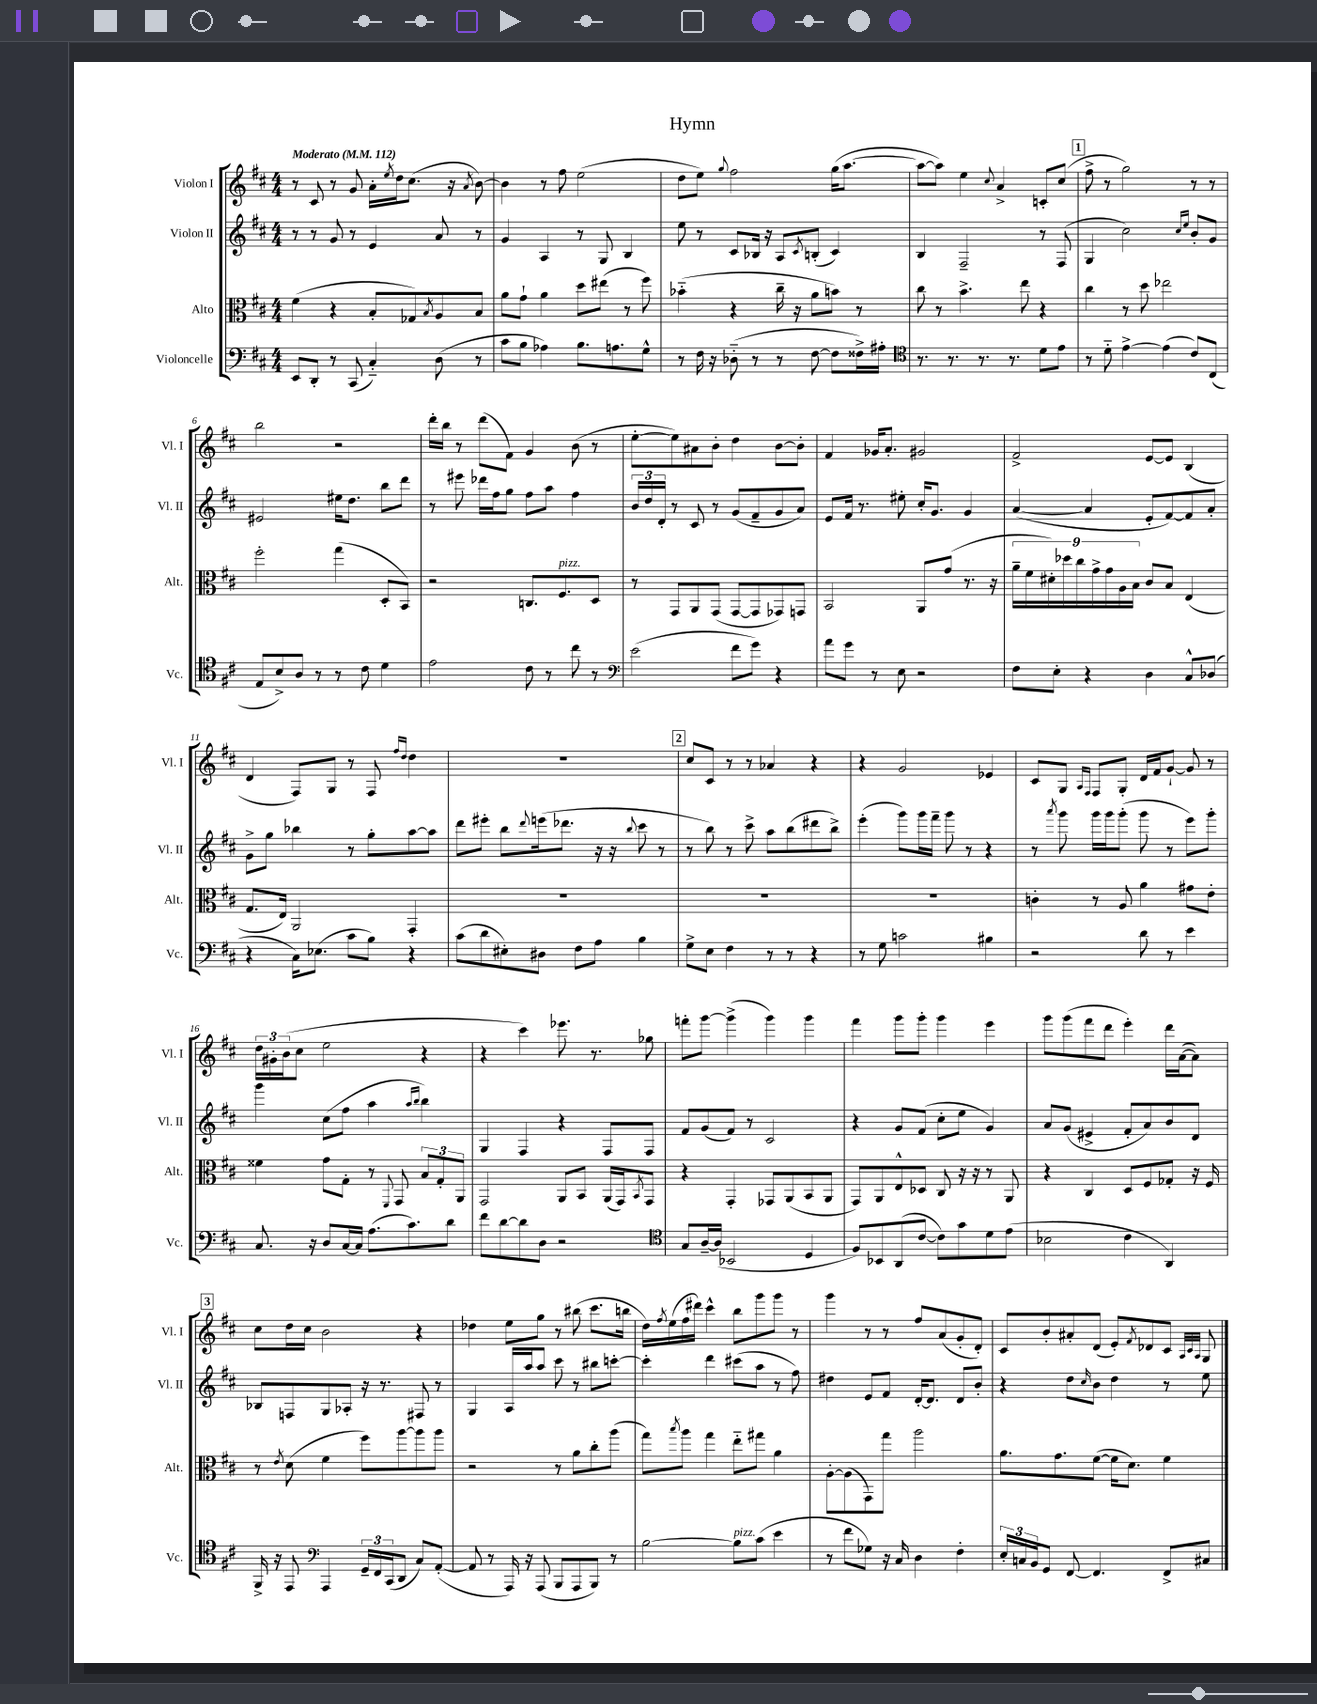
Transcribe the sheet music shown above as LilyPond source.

\header { title = "Hymn" }
<<
\new StaffGroup <<
\new Staff = "s0" \with { instrumentName = "Violon I" shortInstrumentName = "Vl. I" } {
    \clef treble \key d \major \numericTimeSignature \time 4/4 \tempo "Moderato" 4 = 112
    r8 cis'8 r8 g'8 a'16-. \acciaccatura { e''8 } d''16 cis''8.( r16 \acciaccatura { a'8 } b'8~) |
    b'4 r8 fis''8 e''2( |
    d''8 e''8) \appoggiatura { g''8 } fis''2 g''16( a''8.~ |
    a''8~ a''8) e''4 \appoggiatura { cis''8 } a'4-> c'8-. cis''8( |
    \mark \markup { \box "1" } fis''8-> r8 g''2) r8 r8 |
    b''2 r2 |
    d'''16-. b''16 r8 d'''8( fis'8) g'4 b'8( r8 |
    e''8~-. e''8) ais'8 b'8-. d''4 b'8~ b'8-. |
    fis'4 ges'16 a'8.-. gis'2 |
    fis'2-> e'8~ e'8 b4( |
    d'4 fis8) g8 r8 fis8 \grace { fis''16 d''16 } d''4 |
    R1 |
    \mark \markup { \box "2" } cis''8 cis'8 r8 r8 aes'4 r4 |
    r4 g'2 ees'4 |
    cis'8 g8 \grace { a16 fis16 } fis8 g8-. d'16 fis'16 g'8~-! g'8 r8 |
    \tuplet 3/2 { d''16 gis'16-. b'16( } cis''8 e''2 r4 |
    r4 cis'''4) ees'''8. r8. ges''8 |
    f'''8-. g'''8~ g'''4->( g'''4) g'''4 |
    fis'''4 g'''8 g'''8-. g'''4 e'''4 |
    g'''8 g'''8( fis'''8 d'''8 e'''4-.) d'''16 a'16~( a'8) |
    \mark \markup { \box "3" } cis''8 d''16 cis''16 b'2 r4 |
    des''4 e''8 g''8 r8 bis''8( cis'''8. b''16 |
    d''16) \acciaccatura { fis''8 } e''16( fis''16 dis'''16) cis'''4-^ b''8 g'''8 g'''8 r8 |
    g'''4 r8 r8 fis''8 a'8( g'8-. d'8-.) |
    cis'8 b'8-. ais'8-. d'8( e'8-.) \acciaccatura { fis'8 } des'8 cis'8 \grace { a32 cis'32 a32 } g8 \bar "|." |
}
\new Staff = "s1" \with { instrumentName = "Violon II" shortInstrumentName = "Vl. II" } {
    \clef treble \key d \major \numericTimeSignature \time 4/4
    r8 r8 g'8 r8 e'4 a'8 r8 |
    g'4 a4 r8 g8 b4 |
    e''8 r8 cis'8 bes16 r16 a8 \acciaccatura { cis'8 } b8-.( cis'4) |
    b4 fis2-- r8 fis8( |
    \mark \markup { \box "1" } g4 cis''2) \grace { cis''16 e''16 } b'8-. g'8 |
    eis'2 eis''16 d''8. b''8 d'''8 |
    r8 eis'''8 des'''16 fis''16 g''8 fis''8 a''8 fis''4 |
    \tuplet 3/2 { b'16 d''16 d'16-. } r8 cis'8 r8 g'8( fis'8-- g'8 a'8) |
    e'8 fis'16 r8. eis''8-. cis''16-. g'8. g'4 |
    a'4~( a'4 e'8-. fis'8~) fis'8 a'8-. |
    g'8-> g''8 bes''4 r8 g''8-. a''8~ a''8 |
    d'''8 eis'''8-. b''8 \appoggiatura { d'''8 } e'''16( des'''8. r16 r16 \appoggiatura { b''8 } cis'''8 r8 |
    \mark \markup { \box "2" } r8 b''8) r8 cis'''8-> a''8 b''8( dis'''8 b''8->) |
    e'''4-.( g'''8) g'''16 fis'''16-- g'''8 r8 r4 |
    r8 \acciaccatura { a'''8 } g'''8 g'''16 g'''16 g'''8-.( g'''8 r8 e'''8) g'''8-. |
    g'''4 cis''8( fis''8 a''4 \grace { a''16 b''16 } b''4) |
    g4 fis4 r4 fis8 fis8 |
    fis'8 g'8( fis'8) r8 cis'2 |
    r4 g'8 fis'8( cis''8-. e''8 g'4) |
    a'8 g'8( eis'4-> fis'8-. a'8) b'8 d'8 |
    \mark \markup { \box "3" } bes8 f8 g8 aes8-. r16 r8. fis8 r8 |
    g4 a16 a''16 a''8 cis'''8 r8 bis''8 c'''8~-. |
    c'''4-. d'''4 cis'''8( a''8 r8 fis''8) |
    dis''4 e'8 fis'8 d'16~-. d'8. d'8 b'8-. |
    r4 d''8 \grace { cis''16 } b'8 d''4 r8 e''8 \bar "|." |
}
\new Staff = "s2" \with { instrumentName = "Alto" shortInstrumentName = "Alt." } {
    \clef alto \key d \major \numericTimeSignature \time 4/4
    fis'4( r4 b8-. ges8) \acciaccatura { b8 } a8 b8 |
    a'8 g'8-! a'4 d''8 eis''8( r8 fis''8) |
    bes'4-_( r4 cis''16-- r16 a'8 b'8) r8 |
    cis''8 r8 b'4.-> e''8 r4 |
    \mark \markup { \box "1" } cis''4 r8 d''8 ees''2 |
    fis''2-. g''4( d8-. b,8) |
    r2 c8. fis8.^\markup { \italic "pizz." } d8 |
    r8 g,8 a,8 g,8( g,8~ g,8 ges,8) g,8 |
    b,2 a,8 g'8( r8. r16 |
    \tuplet 9/8 { a'16-- fis'16 dis'16-.) des''16 cis''16 g'16-> g'16 a16 b16 } cis'8 b8 e4( |
    g8. e16) a,2 g,4-. |
    R1 |
    \mark \markup { \box "2" } R1 |
    R1 |
    c'4-. r8 a8 a'4 gis'8 e'8-. |
    fisis'4 g'8 g8-. r8 \appoggiatura { fis,8 } g,8 \tuplet 3/2 { b8 g8-. a,8 } |
    g,2 a,8 b,8 a,16( g,16) \acciaccatura { b,8 } g,8 |
    r4 g,4-. ges,8 a,8( b,8 a,8 |
    g,8) a,8 e8-^ des8 cis8 r16 r16 r8 a,8 |
    r4 cis4 d8 fis8 ges8-. r16 fis16 |
    \mark \markup { \box "3" } r8 \acciaccatura { e'8 } d'8( fis'4 fis''8) a''8~ a''8 a''8 |
    r2 r8 a'8 cis''8-. a''8( |
    g''8) \acciaccatura { b''8 } a''8 g''4 e''8-_ gis''8 a'4 |
    a8~-. a8( g,8) g''8 a''2 |
    a'8. g'8. fis'8~( fis'16 d'8.) fis'4 \bar "|." |
}
\new Staff = "s3" \with { instrumentName = "Violoncelle" shortInstrumentName = "Vc." } {
    \clef bass \key d \major \numericTimeSignature \time 4/4
    e,8 d,8-. r8 cis,8( cis4-_) d8( r8 |
    cis'8 b8 aes4) b8. a8. g8-^ |
    r8 fis16 r16 des8-_( r8 r8 fis8~ fis8 fisis16->) ais16-. |
    \clef tenor r8. r8. r8. r8. d'8 e'8 |
    \mark \markup { \box "1" } r8 d'8-_ e'4~-> e'4( cis'8) cis8( |
    e8 b8->) a8 r8 r8 cis'8 d'4 |
    e'2 cis'8 r8 cis''8 r8 |
    \clef bass e'2( fis'8 g'8) r4 |
    a'8 g'8 r8 e8 r2 |
    fis8 e8-. r4 d4 cis8-^ des8( |
    r4 cis16) ees8.( cis'8 b8) r4 |
    cis'8( d'8 eis8-.) dis8 fis8 a8 b4 |
    \mark \markup { \box "2" } g8-> e8 fis4 r8 r8 r4 |
    r8 g8 c'2 bis4 |
    r2 d'8 r8 e'4 |
    cis8. r16 d8 cis16~ cis16 a8.( cis'8.) d'8 |
    fis'8 d'8~ d'8 d8 r2 |
    \clef tenor g8 a16~-- a16( bes,2 d4 |
    fis8) bes,8 a,8( cis'8~ cis'8) g'8 d'8 e'8( |
    bes2 cis'4 a,4) |
    \mark \markup { \box "3" } fis,16-> r16 e,8 \clef bass a,,4 \tuplet 3/2 { g,16-- fis,16 cis,16( } d,8 cis8) a,8~-.( |
    a,8 r8 a,,16) r16 a,,8( b,,8 a,,8 b,,8) r8 |
    b2~ b8^\markup { \italic "pizz." } cis'8( e'4 |
    r8 fis'8 ges8) r16 cis16 d4 fis4-. |
    \tuplet 3/2 { e16-. c16 b,16 } g,8 fis,8~ fis,4. fis,8-> cis8 \bar "|." |
}
>>
>>
